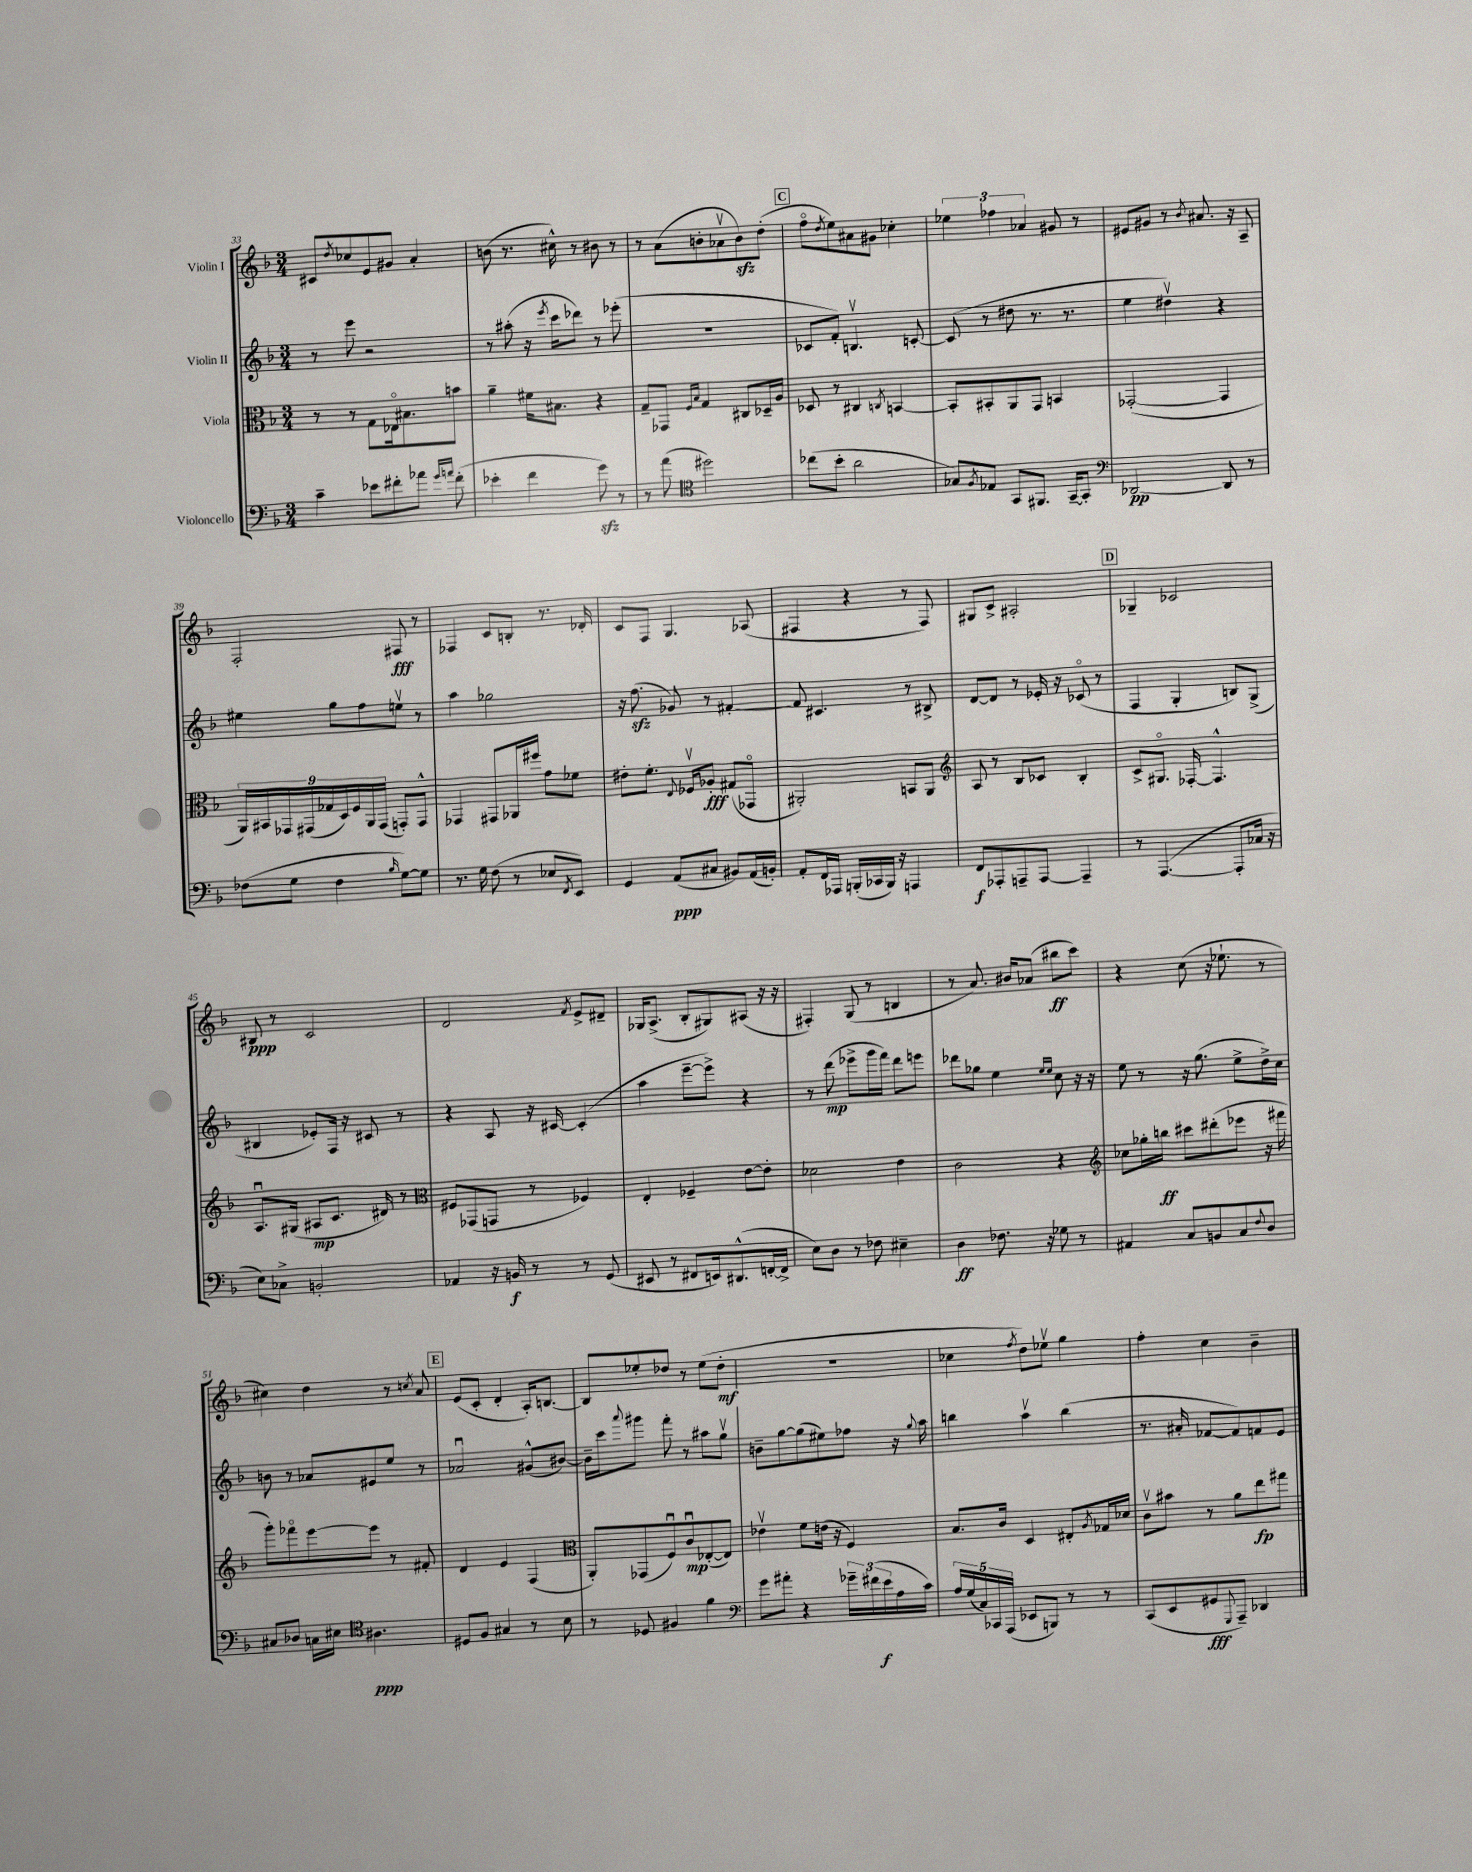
<<
\new StaffGroup <<
\new Staff = "s0" \with { instrumentName = "Violin I" } {
    \clef treble \key f \major \numericTimeSignature \time 3/4
    cis'8 \acciaccatura { d''8 } ces''8 e'8 gis'8 a'4-. |
    b'8( r8. cis''16-^) r8 bis'8 r8 |
    r8 a'8( b'8-. aes'8\upbow b'8\sfz) d''8-.( |
    \mark \markup { \box "C" } f''8\flageolet \acciaccatura { d''8 } e''8) ais'8 gis'8 ces''4-. |
    \tuplet 3/2 { ees''4 fes''4 aes'4 } gis'8 r8 |
    eis'8 gis'8 r8 \acciaccatura { bes'8 } ais'8. r16 a8-- |
    f2-. fis8\fff r8 |
    fes4 c'8 b8-. r8. des'16-. |
    c'8 f8 g4. aes8( |
    fis4 r4 r8 fis8) |
    gis8 c'8-> ais2-. |
    \mark \markup { \box "D" } ges4-- ces'2 |
    bis8\ppp r8 c'2 |
    d'2 \acciaccatura { f'8 } e'8-> dis'8-- |
    ges16 a8.->( bes8-. gis8) ais8( r16 r16 |
    fis4-.) g8( r8 b4 |
    r8 a'8.) bis'16 aes'8( bis''8\ff c'''8) |
    r4 c''8( r16 ees''8.-! r8 |
    cis''4) d''4 r8 \acciaccatura { c''8 } a'8 |
    \mark \markup { \box "E" } e'8( c'8-. d'4-. a16-.) b8.~ |
    b8 ees''8-. des''8 r8 ees''8( des''8-.\mf |
    R2. |
    ces''4 \acciaccatura { f''8 } d''8) ees''8\upbow g''4 |
    f''4-. c''4 bes'4-- \bar "|." |
}
\new Staff = "s1" \with { instrumentName = "Violin II" } {
    \clef treble \key f \major \numericTimeSignature \time 3/4
    r8 e'''8 r2 |
    r8 ais''8-.( r16 \acciaccatura { e'''8 } c'''16 des'''8) r8 ees'''8-.( |
    R2. |
    \mark \markup { \box "C" } ces'8 f'8-.) b4.\upbow c'8~-. |
    c'8( r8 dis''8 r8. r8. |
    e''4 dis''4\upbow) r4 |
    eis''4 g''8 f''8 e''8\upbow r8 |
    a''4 ges''2 |
    r16 f''8.\sfz( ges'8) r8 fis'4~-. |
    fis'8 cis'4. r8 bis8-> |
    d'8~ d'8 r8 ees'16-. r16 ces'8\flageolet( r8 |
    \mark \markup { \box "D" } f4 g4-. b8) g8->( |
    bis4 ees'8-.) f16 r16 cis'8 r8 |
    r4 a8 r16 cis'16~ cis'4-.( |
    a''4 e'''8~-- e'''8->) r4 |
    r8 d'''8\mp( ees'''8-> g'''16 f'''16) d'''8 e'''8 |
    des'''8 ges''8 e''4 \grace { e''16 e''16 } c''8 r16 r16 |
    e''8 r8 r16 g''8.( e''8-> d''16->) c''16 |
    b'8 r8 aes'8 eis'8 e''8 r8 |
    \mark \markup { \box "E" } aes'2\downbow gis'8-^( bis'8~) |
    bis'16-- c'''16 \appoggiatura { a'''8 } gis'''8 f'''8-. r8 ais''8 g''8\upbow |
    b'8-- g''8~ g''8( eis''8) fes''8 r16 \appoggiatura { g''8 } a''16 |
    b''4 a''4\upbow b''4( |
    r8. ais'16-. fes'8~ fes'8) f'8 e'8 \bar "|." |
}
\new Staff = "s2" \with { instrumentName = "Viola" } {
    \clef alto \key f \major \numericTimeSignature \time 3/4
    r8 r8 g8 ees16\flageolet bis8. b'8 |
    a'4-- fis'16 bis8. r4 |
    g8-- ges,8 \grace { f16 bes16 } g4 cis8 des16-- a16 |
    \mark \markup { \box "C" } des8 r8 cis4 \acciaccatura { c8 } b,4~ |
    b,8-. bis,8-. a,8 g,8 b,4 |
    ges,2~-.( ges,4 |
    \tuplet 9/8 { a,16) bis,16 ges,16 gis,16( ges16 d16) f16 a,16 gis,16( } g,8-.) g,8-^ |
    ges,4 gis,8 aes,16 fis''16 g'8 fes'8 |
    eis'8-. f'8.-. \appoggiatura { e8 } fes16\upbow aes8-.\fff gis8( ges,8\flageolet |
    ais,2-.) b,8 ais,8 |
    \clef treble a8 r8 bes8 ces'8 bes4-. |
    \mark \markup { \box "D" } c'8-> gis8.\flageolet fes16~-. fes4.-^ |
    a8.\downbow gis16( ais8\mp c'8. dis'16) r8 |
    \clef alto fis8 ges,8( g,8 r8 fes4) |
    e4-. fes4-- e'8~ e'8-. |
    des'2 e'4 |
    c'2 r4 |
    \clef treble ces''8 ges''16-. b''16\ff cis'''8 dis'''8-.( ees'''8 r16 fis'''16 |
    g'''8-.) fes'''8\flageolet e'''8~ e'''8 r8 fis'8-. |
    \mark \markup { \box "E" } d'4 e'4 f4( |
    \clef alto a,8-.) ges,8( f8\downbow) c'8\downbow\mp ees8~-.( ees8) |
    ees'4\upbow f'8 e'16( r16 f4) |
    bes8. c'16 d4 eis8-. \acciaccatura { a8 } ges16 des'16 |
    c'8\upbow bis'8 r8 a'8 e''8\fp gis''8 \bar "|." |
}
\new Staff = "s3" \with { instrumentName = "Violoncello" } {
    \clef bass \key f \major \numericTimeSignature \time 3/4
    c'4-- ees'8 fis'8-. aes'8 \grace { g'16 a'16 } fis'8-.( |
    ees'4-. f'4 g'8\sfz) r8 |
    r8 a'8( \clef tenor dis''2) |
    \mark \markup { \box "C" } ces''8( bes'8-. a'2 |
    ges8) \acciaccatura { f8 } ees8 g,8 fis,8. g,16~-- g,8-. |
    \clef bass des,2~\pp des,8 r8 |
    fes8( g8 fes4 \grace { bes16 } g8~) g8 |
    r8. g16 f8( r8 ees8 \acciaccatura { f,8 } e,8) |
    g,4 a,8\ppp( cis8 bis,8) a,16( b,16-.) |
    a,8-. f,16 aes,,16 b,,16-.( ces,16 b,,16) r16 a,,4 |
    f,8\f aes,,8-. a,,8-- a,,8~ a,,4-- |
    \mark \markup { \box "D" } r8 a,,4.~( a,,8-. ces16 r16 |
    e8) ces8-> b,2-. |
    aes,4 r16 b,16\f r8 r8 g,8( |
    eis,8 r8 fis,8 e,16) dis,8.-^( f,16~-. f,16-> |
    e8) d8 r8 fes8 eis4-- |
    d4\ff fes8. r16 ges8 r8 |
    ais,4 c8 b,8 c8 \appoggiatura { f8 } d8 |
    cis8 des8 c16 eis16 \clef tenor ais4.\ppp |
    \mark \markup { \box "E" } dis8 f8 gis4 r8 bes8 |
    r8 des8 fis4 f'4 |
    \clef bass g'8 ais'8-. r4 \tuplet 3/2 { ges'16-- fis'16( e'16\f } a16 c'16) |
    \tuplet 5/4 { a16 g16( c16) ces,16 a,,16( } ees,8 b,,8) r8 r8 |
    c,8( e,8 gis,8\fff \appoggiatura { g,,8 } a,,8--) des,4 \bar "|." |
}
>>
>>
\layout { \context { \Score currentBarNumber = #33 } }
